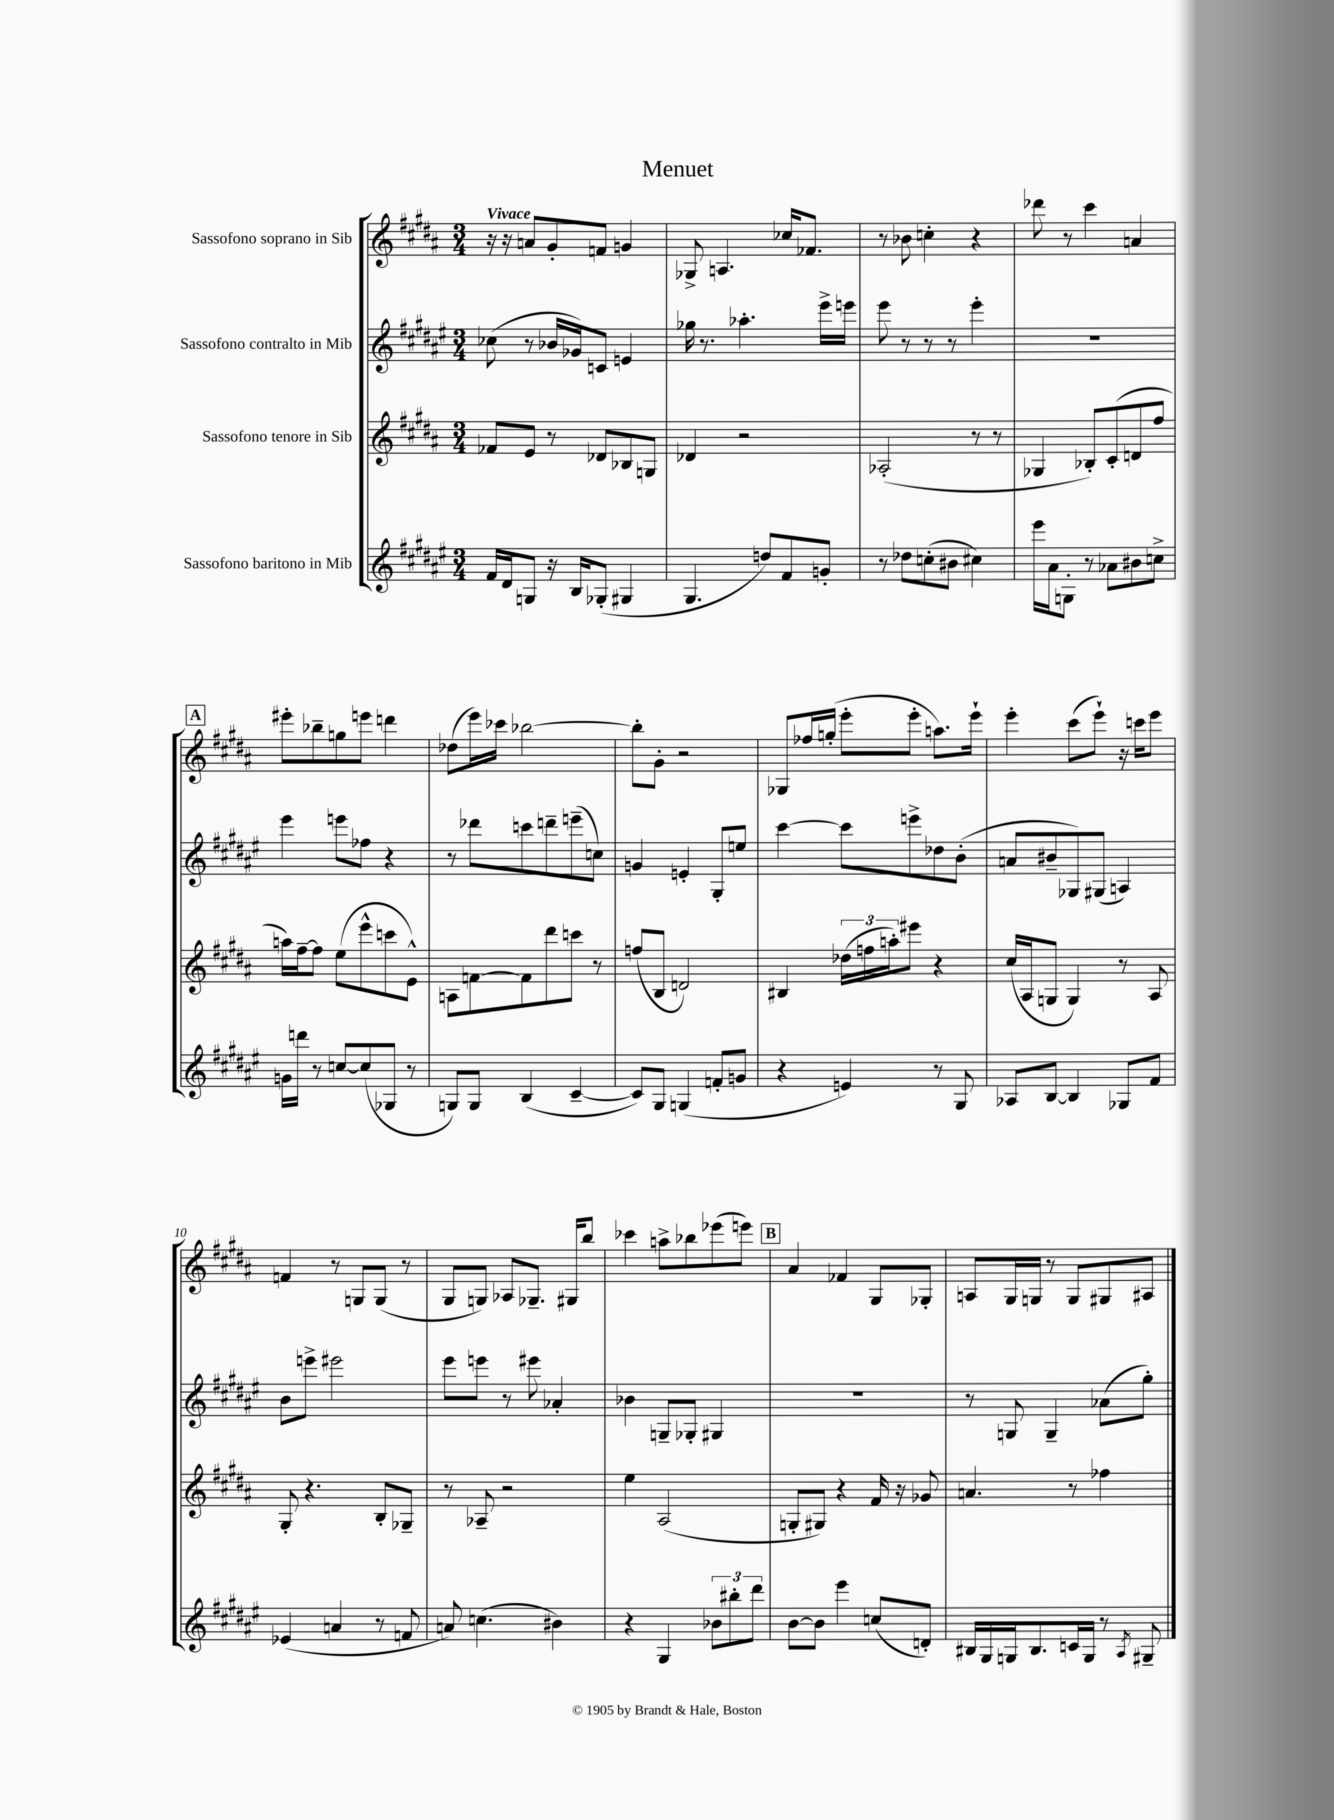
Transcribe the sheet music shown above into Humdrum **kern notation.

**kern	**kern	**kern	**kern
*staff4	*staff3	*staff2	*staff1
*clefG2	*clefG2	*clefG2	*clefG2
*k[f#c#g#d#a#e#]	*k[f#c#g#d#a#]	*k[f#c#g#d#a#e#]	*k[f#c#g#d#a#]
*M3/4	*M3/4	*M3/4	*M3/4
16f#	8f-	(8cc-	16r
16d#	.	.	16r
8G	8e	8r	8a
16r	8r	16b-	8g#'
16B	.	16g-)	.
(8G-'	8d-	8c	8f
4G#	8B-	4e	4g
.	8G	.	.
=	=	=	=
4.G#	4d-	16gg-	8G-^
.	.	8.r	.
.	.	.	4.A
.	2r	4.aa-'	.
8dd)	.	.	.
8f#	.	.	16cc-
.	.	.	8.f-
8g'	.	16eee#^	.
.	.	16eee	.
=	=	=	=
8r	(2A-'	8eee#	8r
8dd-	.	8r	8b-
(8cc'	.	8r	4cc'
8b#	.	8r	.
4cc#)	8r	4eee#'	4r
.	8r	.	.
=	=	=	=
16eee#	4G-	2.r	8ddd-
16a#	.	.	.
8G'	.	.	8r
8r	8B-')	.	4ccc#
8a-	(8c#'	.	.
8b#	8d	.	4a
8cc^	8ff#	.	.
=	=	=	=
16g	16aa)	4eee#	8eee#'
16ddd	[16ff#~	.	.
8r	8ff#]	.	8bb-~
[8cc	(8ee	8eee	8gg
(8cc]	8eee^^	8ff-	8eee
8G-	8ccc	4r	4ddd
8r	8e^^)	.	.
=	=	=	=
8G)	8A	8r	(8dd-
8G	[8f	8ddd-	16eee)
.	.	.	16ccc-
(4B	8f]	8ccc	[2bb-
.	8ddd#	8ddd~	.
[4c#~	8ccc	(8eee~	.
.	8r	8cc)	.
=	=	=	=
8c#])	(8ff	4g	8bb-']
8G#	8B	.	8g#'
(4G	2d)	4e'	2r
8f'	.	8G#'	.
8g	.	8ee	.
=	=	=	=
4r	4B#	[4ccc#	8G-
.	.	.	16ff-
.	.	.	(16gg'
4e)	(24dd-	8ccc#]	8eee'
.	24ff	.	.
.	24aa')	.	.
.	8eee#	8eee^	8eee'
8r	4r	8dd-	8.aa)
8G#	.	(8b'	.
.	.	.	16eee`
=	=	=	=
8A-	(16cc#	8a	4eee'
.	16A#	.	.
[8B	8G	8b#~	.
4B]	4G)	8G-)	(8ccc#
.	.	(8G#	8eee`)
8G-	8r	4A)	16r
.	.	.	16ccc
8f#	8A#	.	8eee
=	=	=	=
(4e-	8G#'	8b	4f
.	4.r	8eee^	.
4a	.	2eee#	8r
.	.	.	8G
8r	8B'	.	(8G
8f	8G-~	.	8r
=	=	=	=
8a)	8r	8eee#	8G#
(4.cc	8A-~	8eee	8G)
.	2r	8r	8A-
.	.	8eee#	8.G-~
4b#)	.	4a-'	.
.	.	.	16G#
.	.	.	8bb
=	=	=	=
4r	4ee	4b-	4ccc-
4G#	(2A#	8G~	8aa^
.	.	8G-'	8bb-
12b-	.	4G#	(8eee-
12bb#'	.	.	.
.	.	.	8eee)
12ddd#	.	.	.
=	=	=	=
[8b	8G'	2.r	4a#
8b]	8G#)	.	.
4eee#	4r	.	4f-
(8cc	16f#	.	8G#
.	16r	.	.
8d')	8g-	.	8G-'
=	=	=	=
16B#	4.a	8r	8A
16G#	.	.	.
16G	.	8G	16G#
8.B#	.	.	16G
.	.	4G~	8r
16c	8r	.	8G
16G	.	.	.
8r	4ff-	(8a-	8G#
8qA#	.	.	.
8G#~	.	8gg#')	8A#
==	==	==	==
*-	*-	*-	*-
